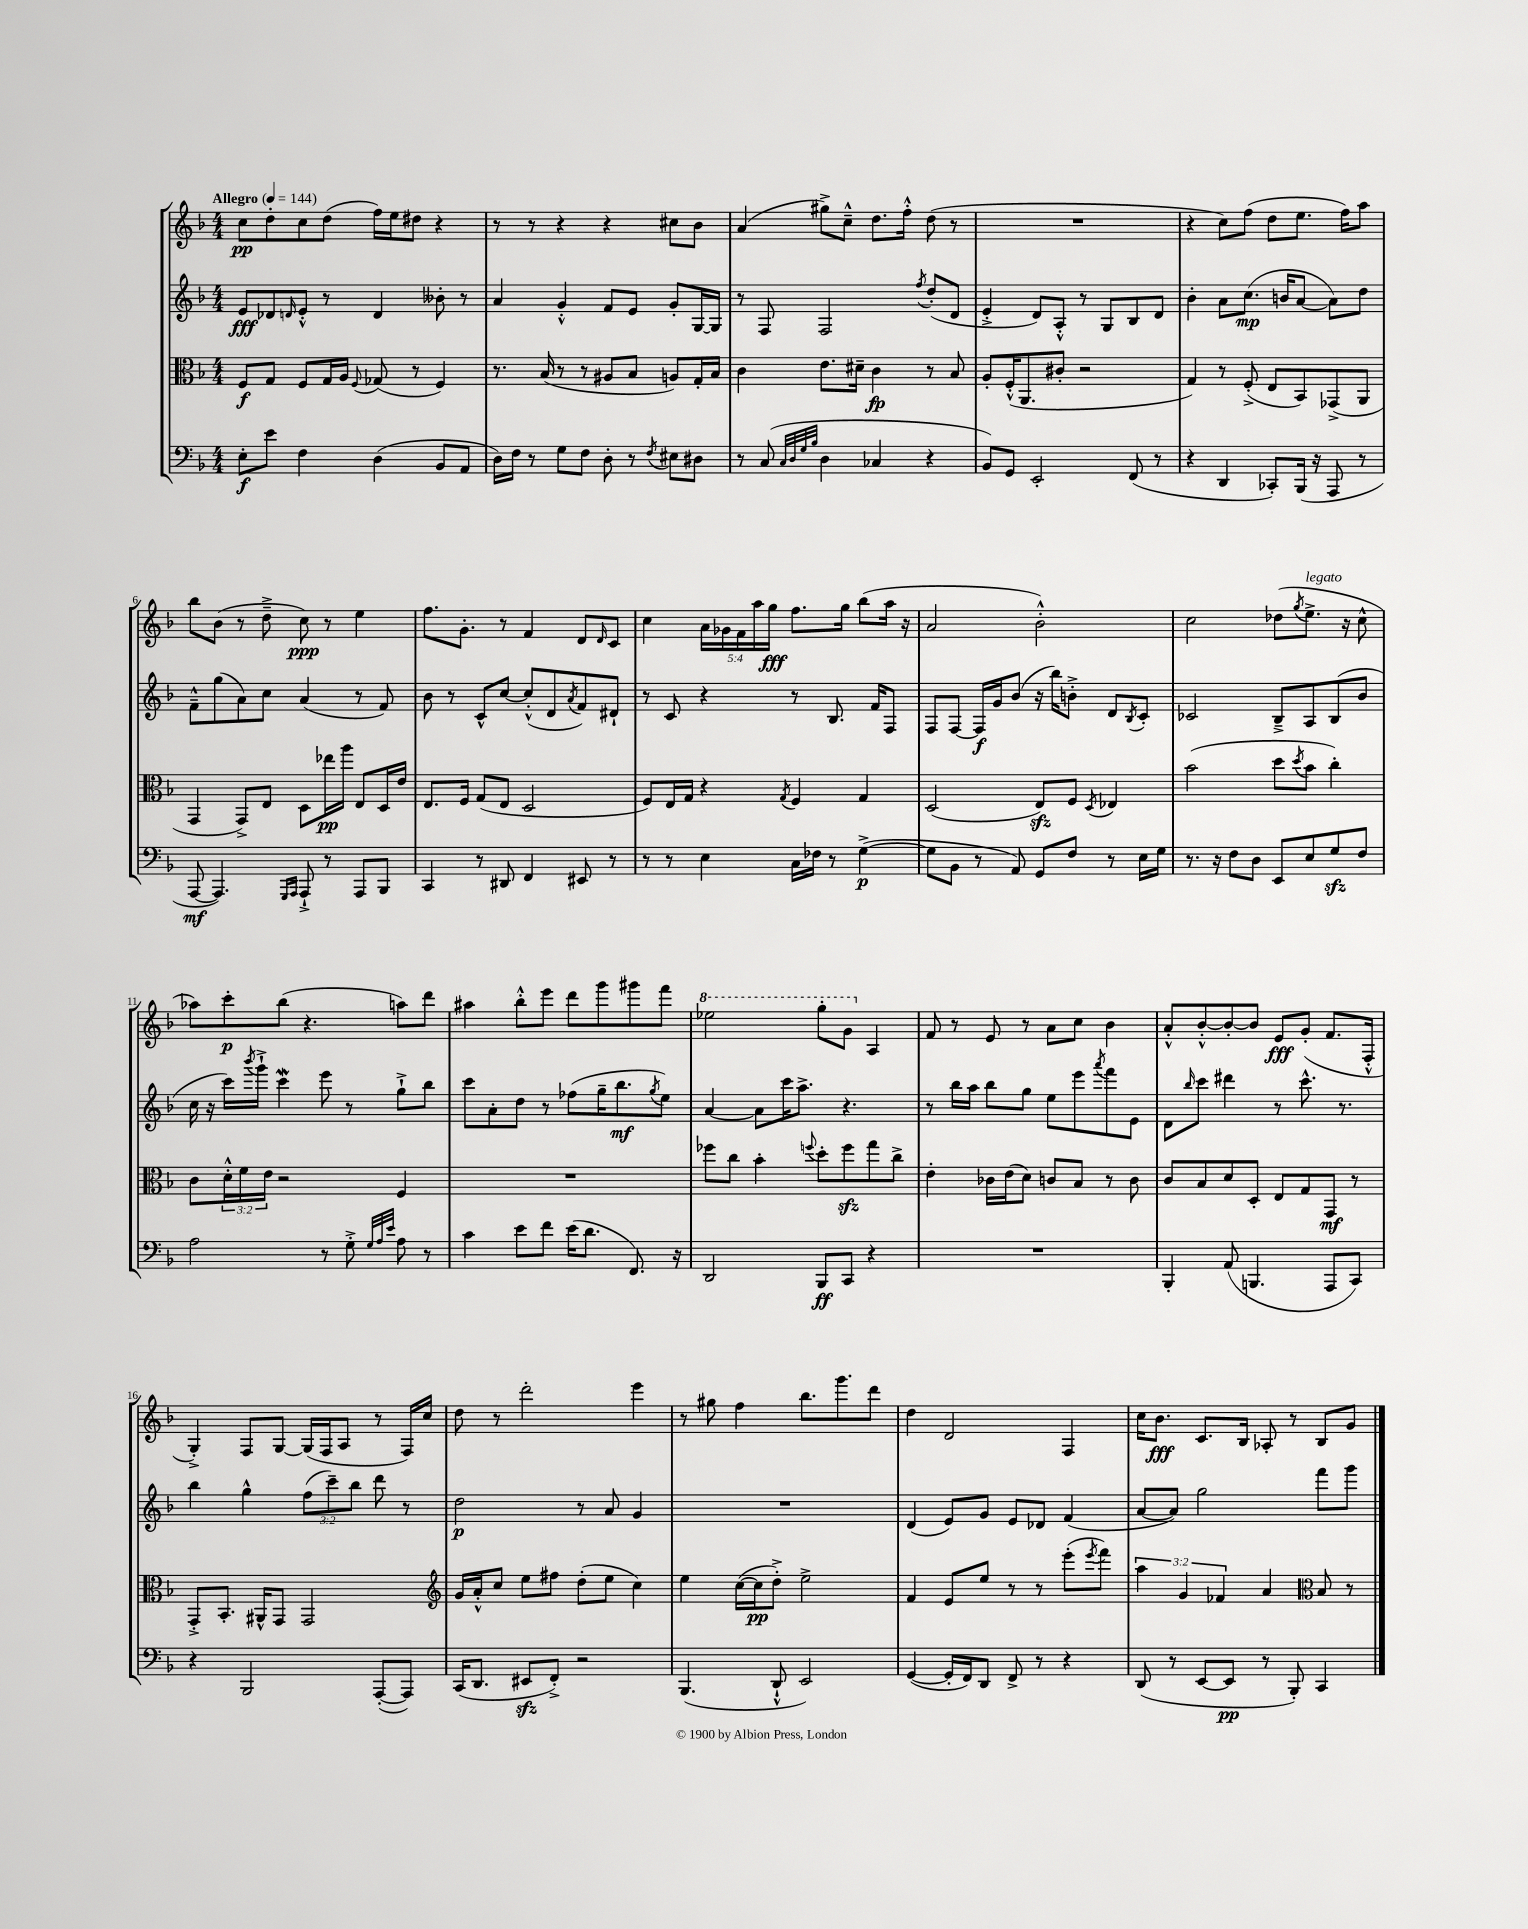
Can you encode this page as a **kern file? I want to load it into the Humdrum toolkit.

**kern	**dynam	**kern	**dynam	**kern	**dynam	**kern	**dynam
*part4	*part4	*part3	*part3	*part2	*part2	*part1	*part1
*staff4	*staff4	*staff3	*staff3	*staff2	*staff2	*staff1	*staff1
*clefF4	*	*clefC3	*	*clefG2	*	*clefG2	*
*k[b-]	*	*k[b-]	*	*k[b-]	*	*k[b-]	*
*M4/4	*	*M4/4	*	*M4/4	*	*M4/4	*
*MM144	*	*MM144	*	*MM144	*	*MM144	*
=1	=1	=1	=1	=1	=1	=1	=1
!	!	!	!	!	!	!LO:TX:a:B:t=Allegro	!
8E'\L	f	8F/L	f	8e/L	fff	8cc\L	pp
8e\J	.	8G/J	.	8d-X/	.	8dd'\	.
.	.	.	.	16qqdn/	.	.	.
4F\	.	8F/L	.	8e'^^/J	.	8cc\	.
.	.	16G/L	.	8r	.	(8dd\J	.
.	.	16A/JJ	.	.	.	.	.
.	.	8qqF/	.	.	.	.	.
(4D\	.	(8G-X/	.	4d/	.	16ff\LL)	.
.	.	.	.	.	.	16ee\J	.
.	.	8r	.	.	.	8dd#X\J	.
8BB-/L	.	4F/)	.	8b--X'\	.	4r	.
8AA/J	.	.	.	8r	.	.	.
=2	=2	=2	=2	=2	=2	=2	=2
16D\LL)	.	8.r	.	4a/	.	8r	.
16F\JJ	.	.	.	.	.	.	.
8r	.	.	.	.	.	8r	.
.	.	(16B-/	.	.	.	.	.
8G\L	.	8r	.	4g'^^/	.	4r	.
8F\J	.	8r	.	.	.	.	.
8D'\	.	8A#X/L	.	8f/L	.	4r	.
8r	.	8B-/J	.	8e/J	.	.	.
8qF/	.	.	.	.	.	.	.
8E#X\L	.	8An/L)	.	8g'/L	.	8cc#X\L	.
8D#X\J	.	16G'/L	.	[16G/L	.	8b-\J	.
.	.	16B-/JJ	.	16G/JJ]	.	.	.
=3	=3	=3	=3	=3	=3	=3	=3
8r	.	4c\	.	8r	.	(4a/	.
(8C/	.	.	.	8F/	.	.	.
32qqC/LLL	.	.	.	.	.	.	.
32qqD/	.	.	.	.	.	.	.
32qqG/	.	.	.	.	.	.	.
32qqB-/JJJ	.	.	.	.	.	.	.
4D\	.	8.e\L	.	2F/	.	8gg#X^\L)	.
.	.	.	.	.	.	8cc~^^\J	.
.	.	16d#X~\Jk	.	.	.	.	.
4C-X/	.	4c\	fp	.	.	8.dd\L	.
.	.	.	.	.	.	16ff'^^\Jk	.
.	.	.	.	8qff/	.	.	.
4r	.	8r	.	(8dd'/L	.	(8dd\	.
.	.	8B-/	.	8d/J	.	8r	.
=4	=4	=4	=4	=4	=4	=4	=4
8BB-/L)	.	8A'/L	.	4e'^/	.	1r	.
8GG/J	.	(16F'^^/K	.	.	.	.	.
.	.	8.AA/	.	.	.	.	.
2EE'/	.	.	.	8d/L)	.	.	.
.	.	8c#X'/J	.	8A'^^/J	.	.	.
.	.	2r	.	8r	.	.	.
.	.	.	.	8G/L	.	.	.
(8FF/	.	.	.	8B-/	.	.	.
8r	.	.	.	8d/J	.	.	.
=5	=5	=5	=5	=5	=5	=5	=5
4r	.	4G/)	.	4b-'\	.	4r	.
4DD/	.	8r	.	8a\L	.	8cc\L)	.
.	.	(8F'^/	.	(8.cc\J	mp	(8ff\J	.
8CC-X'/L)	.	8E/L	.	.	.	8dd\L	.
.	.	.	.	16bn/KL	.	.	.
(16BBB-/Jk	.	8BB-/)	.	[8a/J	.	8.ee\J	.
16r	.	.	.	.	.	.	.
8AAA/	.	(8GG-X^/	.	8a\L])	.	.	.
.	.	.	.	.	.	16ff\KL)	.
8r	.	8AA/J	.	8dd\J	.	8aa\J	.
!!LO:LB:g=z
=6	=6	=6	=6	=6	=6	=6	=6
[8AAA/	mf	4GG/	.	8f~^^\L	.	8bb-\L	.
4.AAA/])	.	.	.	(8gg\	.	(8b-\J	.
.	.	8GG^/L)	.	8a\)	.	8r	.
.	.	8E/J	.	8cc\J	.	8dd~^\	.
16qqGGG/LL	.	.	.	.	.	.	.
16qqAAA/JJ	.	.	.	.	.	.	.
8AAA`^/	.	8D\L	.	(4a/	.	8cc\)	ppp
8r	.	16ee-X\L	pp	.	.	8r	.
.	.	16aa\JJ	.	.	.	.	.
8AAA/L	.	8E/L	.	8r	.	4ee\	.
8BBB-/J	.	16D/L	.	8f/)	.	.	.
.	.	16e/JJ	.	.	.	.	.
=7	=7	=7	=7	=7	=7	=7	=7
4CC/	.	8.E/L	.	8b-\	.	8.ff\L	.
.	.	.	.	8r	.	.	.
.	.	16F/Jk	.	.	.	8.g'\J	.
8r	.	(8G/L	.	8c^^/L	.	.	.
8DD#X/	.	8E/J	.	[8cc/J	.	8r	.
4FF/	.	2D/	.	(8cc'^^/L]	.	4f/	.
.	.	.	.	8d/	.	.	.
.	.	.	.	8qa/	.	.	.
8EE#X/	.	.	.	8f/)	.	8d/L	.
.	.	.	.	.	.	16qqd/	.
8r	.	.	.	8d#X`/J	.	8c/J	.
=8	=8	=8	=8	=8	=8	=8	=8
8r	.	8F/L)	.	8r	.	4cc\	.
8r	.	16E/L	.	8c/	.	.	.
.	.	16G/JJ	.	.	.	.	.
4E\	.	4r	.	4r	.	20a\LL	.
.	.	.	.	.	.	20g-X\	.
.	.	.	.	.	.	20f\	.
.	.	.	.	.	.	20aa\	.
.	.	.	.	.	.	20gg\JJ	fff
.	.	8qG/	.	.	.	.	.
16C\LL	.	4F/	.	8r	.	8.ff\L	.
16F-X\JJ	.	.	.	.	.	.	.
8r	.	.	.	8.B-/	.	.	.
.	.	.	.	.	.	16gg\Jk	.
([4G^\	p	4G/	.	.	.	(8bb-\L	.
.	.	.	.	16f/KL	.	.	.
.	.	.	.	8F/J	.	16aa\Jk	.
.	.	.	.	.	.	16r	.
=9	=9	=9	=9	=9	=9	=9	=9
8G\L]	.	(2D/	.	8F/L	.	2a/	.
8BB-\J	.	.	.	[8F/J	.	.	.
8r	.	.	.	16F/LL]	f	.	.
.	.	.	.	16g/J	.	.	.
8AA/)	.	.	.	(8b-/J	.	.	.
8GG/L	.	8Ezz/L)	.	16r	.	2b-'^^\)	.
.	.	.	.	16bb-\KL)	.	.	.
8F/J	.	8F/J	.	8bn'^\J	.	.	.
.	.	8qD/	.	.	.	.	.
8r	.	4E-X/	.	8d/L	.	.	.
.	.	.	.	8qB-/	.	.	.
16E\LL	.	.	.	8c'/J	.	.	.
16G\JJ	.	.	.	.	.	.	.
=10	=10	=10	=10	=10	=10	=10	=10
8.r	.	(2b-\	.	2c-X/	.	2cc\	.
16r	.	.	.	.	.	.	.
8F\L	.	.	.	.	.	.	.
8D\J	.	.	.	.	.	.	.
8EE/L	.	8dd\L	.	8B-~^/L	.	(8dd-X\L	.
.	.	8qdd/	.	.	.	8qgg/	.
!	!	!	!	!	!	!LO:TX:a:i:t=legato	!
8E/	.	8b-\J	.	8A/	.	8.ee^\J	.
8Gzz/	.	4cc'\)	.	(8B-/	.	.	.
.	.	.	.	.	.	16r	.
8F/J	.	.	.	8b-/J	.	8cc^^\	.
!!LO:LB:g=z
=11	=11	=11	=11	=11	=11	=11	=11
2A\	.	8c\L	.	16cc\	.	8aa-X\L)	.
.	.	.	.	16r	.	.	.
.	.	24d'^^\L	.	16ccc\LL)	.	8ccc'\	p
.	.	24f\	.	.	.	.	.
.	.	.	.	8qbbb-/	.	.	.
.	.	.	.	16ggg`^\JJ	.	.	.
.	.	24e\JJ	.	.	.	.	.
.	.	2r	.	4cccW\	.	(8bb-\J	.
.	.	.	.	.	.	4.r	.
8r	.	.	.	8eee\	.	.	.
8G'^\	.	.	.	8r	.	.	.
32qqG/LLL	.	.	.	.	.	.	.
32qqA/	.	.	.	.	.	.	.
32qqe/JJJ	.	.	.	.	.	.	.
8A\	.	4F/	.	8gg`^\L	.	8aan\L)	.
8r	.	.	.	8bb-\J	.	8ddd\J	.
=12	=12	=12	=12	=12	=12	=12	=12
4c\	.	1r	.	8ccc\L	.	4aa#X\	.
.	.	.	.	8a'\	.	.	.
8e\L	.	.	.	8dd\J	.	8bb-'^^\L	.
8f\J	.	.	.	8r	.	8eee\J	.
(16e\KL	.	.	.	(8ff-X\L	.	8ddd\L	.
8.d\J	.	.	.	.	.	.	.
.	.	.	.	16gg~\K	.	8ggg\	.
.	.	.	.	8.bb-\	mf	.	.
8.FF/)	.	.	.	.	.	8ggg#X\	.
.	.	.	.	8qgg/	.	.	.
.	.	.	.	8ee\J)	.	8fff\J	.
16r	.	.	.	.	.	.	.
=13	=13	=13	=13	=13	=13	=13	=13
*	*	*	*	*	*	*8va	*
2DD/	.	8ff-X\L	.	[4a/	.	2eee-X\	.
.	.	8cc\J	.	.	.	.	.
.	.	4b-'\	.	8a\L]	.	.	.
.	.	.	.	16ccc\K	.	.	.
.	.	.	.	8.aa^\J	.	.	.
.	.	8qqffn/	.	.	.	.	.
8BBB-/L	ff	8dd'\L	.	.	.	8ggg'\L	.
8CC/J	.	8ffzz\	.	4.r	.	8gg\J	.
*	*	*	*	*	*	*X8va	*
4r	.	8gg\	.	.	.	4A/	.
.	.	8cc^\J	.	.	.	.	.
=14	=14	=14	=14	=14	=14	=14	=14
1r	.	4e'\	.	8r	.	8f/	.
.	.	.	.	16bb-\LL	.	8r	.
.	.	.	.	16aa\JJ	.	.	.
.	.	16c-X\LL	.	8bb-\L	.	8e/	.
.	.	(16e\J	.	.	.	.	.
.	.	8d\J)	.	8gg\J	.	8r	.
.	.	8cn/L	.	8ee\L	.	8a\L	.
.	.	8B-/J	.	8eee\	.	8cc\J	.
.	.	.	.	8qaaa/	.	.	.
.	.	8r	.	8fff\	.	4b-\	.
.	.	8c\	.	8e\J	.	.	.
=15	=15	=15	=15	=15	=15	=15	=15
4BBB-'/	.	8c/L	.	8d\L	.	8a'^^/L	.
.	.	.	.	16qqbb-/	.	.	.
.	.	8B-/	.	8ccc\J	.	[8b-'^^/	.
(8AA/	.	8d/	.	4ddd#X\	.	8b-'/_	.
4.BBBn/	.	8D'/J	.	.	.	8b-/J]	.
.	.	8E/L	.	8r	.	8e/L	fff
.	.	8G/	.	8.ccc^^\	.	(8g'/J	.
8AAA/L	.	8GG/J	mf	.	.	8.f/L	.
.	.	.	.	8.r	.	.	.
8CC/J)	.	8r	.	.	.	.	.
.	.	.	.	.	.	16F'^^/Jk	.
!!LO:LB:g=z
=16	=16	=16	=16	=16	=16	=16	=16
4r	.	8GG'^/L	.	4bb-\	.	4G'^/)	.
.	.	8.BB-'/J	.	.	.	.	.
2BBB-/	.	.	.	4gg^^\	.	8F/L	.
.	.	16AA#X^^/KL	.	.	.	.	.
.	.	8GG/J	.	.	.	[8G/J	.
.	.	2GG/	.	(12ff\L	.	(16G/LL]	.
.	.	.	.	.	.	16F/J	.
.	.	.	.	12ccc~\)	.	.	.
.	.	.	.	.	.	8A/J	.
.	.	.	.	12bb-\J	.	.	.
([8AAA'/L	.	.	.	8ddd\	.	8r	.
8AAA/J])	.	.	.	8r	.	16F/LL)	.
.	.	.	.	.	.	16cc/JJ	.
=17	=17	=17	=17	=17	=17	=17	=17
*	*	*clefG2	*	*	*	*	*
(16CC/KL	.	16g/LL	.	2dd\	p	8dd\	.
8.DD/J	.	16a'^^/J	.	.	.	.	.
.	.	8cc/J	.	.	.	8r	.
8EE#Xzz/L	.	8ee\L	.	.	.	2ddd'\	.
8FF'^/J)	.	8ff#X\J	.	.	.	.	.
2r	.	(8dd'\L	.	8r	.	.	.
.	.	8ee\J	.	8a/	.	.	.
.	.	4cc\)	.	4g/	.	4eee\	.
=18	=18	=18	=18	=18	=18	=18	=18
(4.BBB-/	.	4ee\	.	1r	.	8r	.
.	.	.	.	.	.	8gg#X\	.
.	.	([16cc\LL	.	.	.	4ff\	.
.	.	16cc\J]	pp	.	.	.	.
8DD`^^/	.	8dd'^\J)	.	.	.	.	.
2EE/)	.	2ee^\	.	.	.	8.bb-\L	.
.	.	.	.	.	.	8.ggg\	.
.	.	.	.	.	.	8ddd\J	.
=19	=19	=19	=19	=19	=19	=19	=19
([4GG/	.	4f/	.	(4d/	.	4dd\	.
16GG'/LL]	.	8e/L	.	8e/L)	.	2d/	.
16FF/J)	.	.	.	.	.	.	.
8DD/J	.	8ee/J	.	8g/J	.	.	.
8FF^/	.	8r	.	8e/L	.	.	.
8r	.	8r	.	8d-X/J	.	.	.
4r	.	(8eee'\L	.	(4f/	.	4F/	.
.	.	8qeee/	.	.	.	.	.
.	.	8fff\J)	.	.	.	.	.
=20	=20	=20	=20	=20	=20	=20	=20
(8DD/	.	6aa\	.	[8a/L	.	16cc\KL	.
.	.	.	.	.	.	8.b-\J	fff
8r	.	.	.	8a/J])	.	.	.
.	.	6g/	.	.	.	.	.
[8EE/L	.	.	.	2gg\	.	8.c/L	.
.	.	6f-X/	.	.	.	.	.
8EE/J]	pp	.	.	.	.	.	.
.	.	.	.	.	.	16B-/Jk	.
8r	.	4a/	.	.	.	8A-X'/	.
8BBB-'/)	.	.	.	.	.	8r	.
*	*	*clefC3	*	*	*	*	*
4CC/	.	8B-/	.	8fff\L	.	8B-/L	.
.	.	8r	.	8ggg\J	.	8g/J	.
==	==	==	==	==	==	==	==
*-	*-	*-	*-	*-	*-	*-	*-
